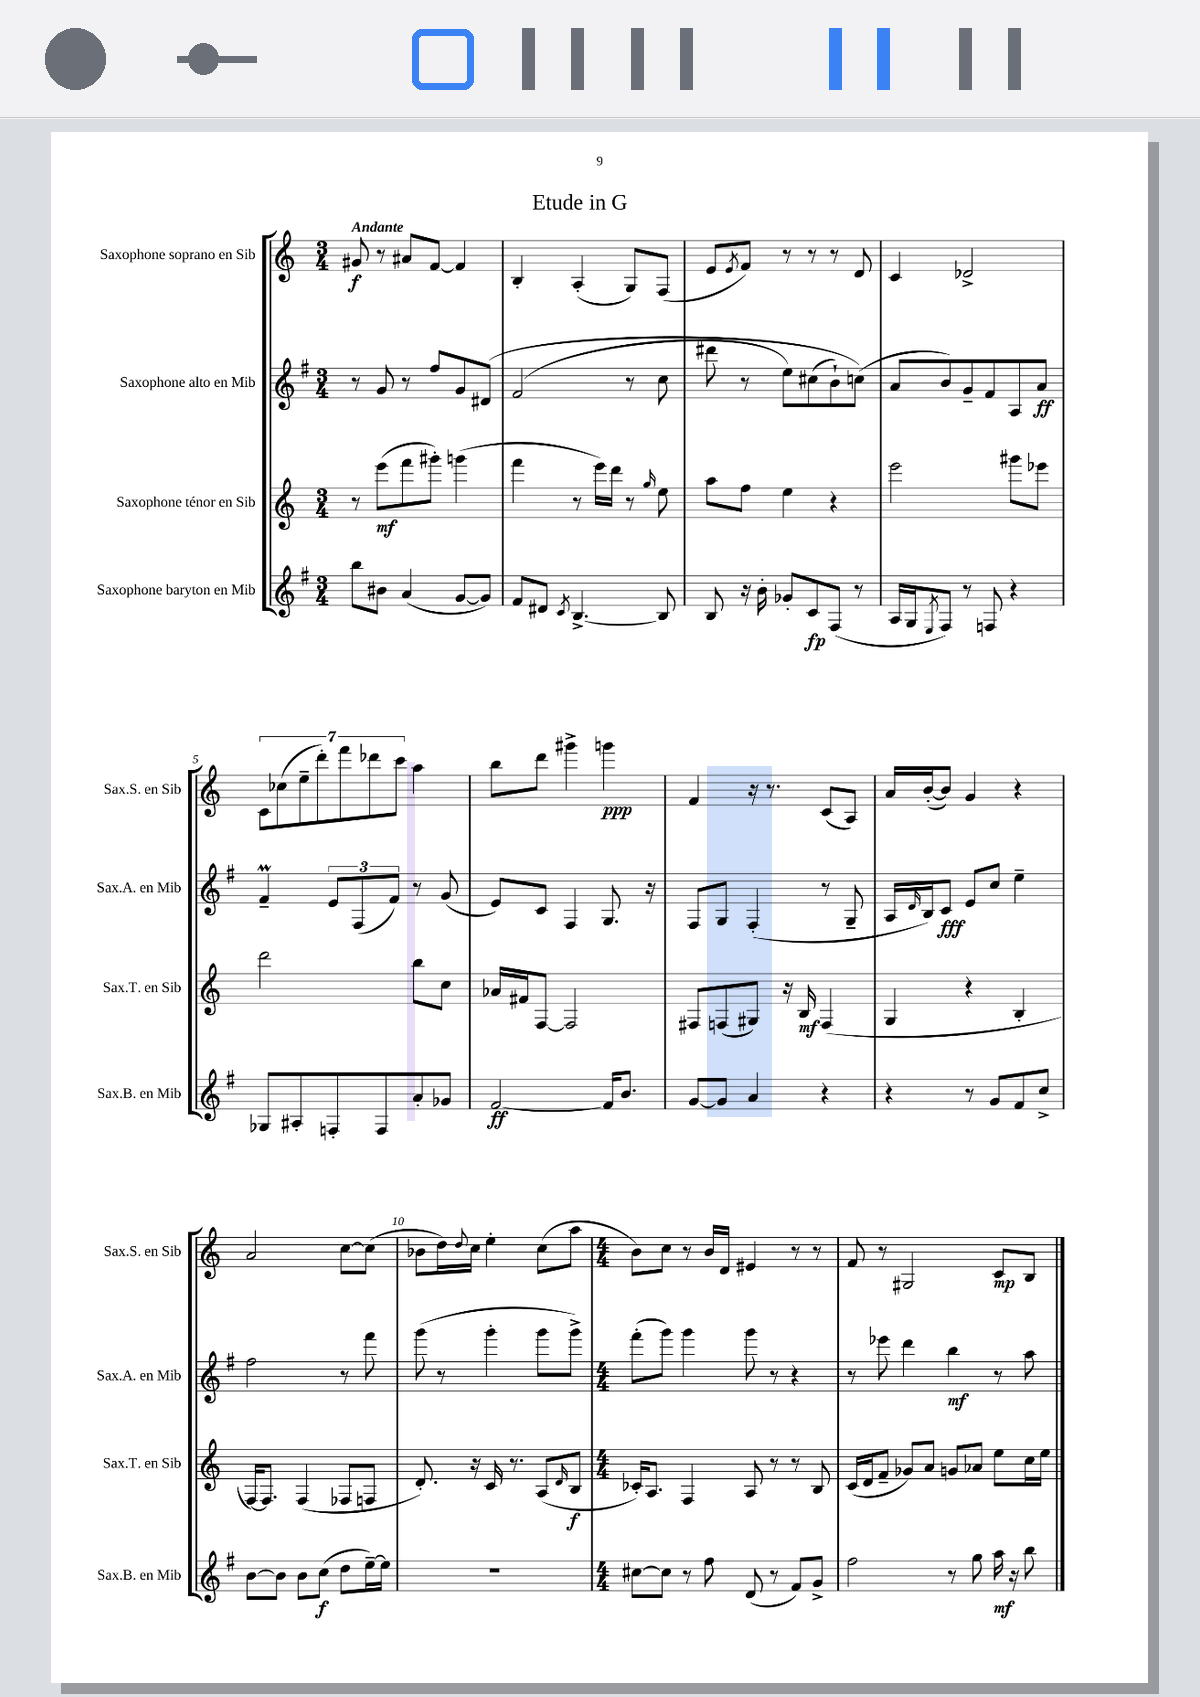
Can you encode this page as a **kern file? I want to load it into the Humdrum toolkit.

**kern	**dynam	**kern	**dynam	**kern	**dynam	**kern	**dynam
*part4	*part4	*part3	*part3	*part2	*part2	*part1	*part1
*staff4	*staff4	*staff3	*staff3	*staff2	*staff2	*staff1	*staff1
*I"Saxophone baryton en Mib	*	*I"Saxophone ténor en Sib	*	*I"Saxophone alto en Mib	*	*I"Saxophone soprano en Sib	*
*I'Sax.B. en Mib	*	*I'Sax.T. en Sib	*	*I'Sax.A. en Mib	*	*I'Sax.S. en Sib	*
*clefG2	*	*clefG2	*	*clefG2	*	*clefG2	*
*k[f#]	*	*k[]	*	*k[f#]	*	*k[]	*
*M3/4	*	*M3/4	*	*M3/4	*	*M3/4	*
=1	=1	=1	=1	=1	=1	=1	=1
!	!	!	!	!	!	!LO:TX:a:B:t=Andante	!
8bb\L	.	8r	.	8r	.	8g#X/	f
8b#X\J	.	(8eee\L	mf	8g/	.	8r	.
(4a/	.	8fff\	.	8r	.	8a#X/L	.
.	.	8ggg#X'\J)	.	8ff#/L	.	[8f/J	.
[8g/L	.	(4gggn\	.	8g/	.	4f/]	.
8g/J])	.	.	.	(8d#X/J	.	.	.
=2	=2	=2	=2	=2	=2	=2	=2
8f#/L	.	4fff\	.	(2f#/	.	4B'/	.
8d#X/J	.	.	.	.	.	.	.
8qc/	.	.	.	.	.	.	.
[4.B^/	.	8r	.	.	.	(4A'/	.
.	.	16eee\LL)	.	.	.	.	.
.	.	16ddd\JJ	.	.	.	.	.
.	.	8r	.	8r	.	8G/L)	.
.	.	16qqgg/	.	.	.	.	.
8B/]	.	8ee\	.	8cc\	.	(8F/J	.
=3	=3	=3	=3	=3	=3	=3	=3
8B/	.	8aa\L	.	8ddd#X\	.	8e/L	.
.	.	.	.	.	.	8qe/	.
16r	.	8ff\J	.	8r	.	8f/J)	.
16b'\	.	.	.	.	.	.	.
8g-X'/L	.	4ee\	.	8ee\L)	.	8r	.
8c/	fp	.	.	(8cc#X\	.	8r	.
(8F#/J	.	4r	.	8b`\)	.	8r	.
8r	.	.	.	(8ccn\J)	.	8d/	.
=4	=4	=4	=4	=4	=4	=4	=4
16A/LL	.	2eee\	.	8a/L	.	4c/	.
16G/J	.	.	.	.	.	.	.
8qE/	.	.	.	.	.	.	.
8F#/J)	.	.	.	8b/)	.	.	.
8r	.	.	.	8g~/	.	2d-X^/	.
8Fn/	.	.	.	8f#/	.	.	.
4r	.	8ggg#X\L	.	8A/	.	.	.
.	.	8eee-X\J	.	8a/J	ff	.	.
!!LO:LB:g=z
=5	=5	=5	=5	=5	=5	=5	=5
8G-X/L	.	2ddd\	.	4f#m~/	.	14c\L	.
.	.	.	.	.	.	(14cc-X\	.
8A#X'/	.	.	.	.	.	.	.
.	.	.	.	.	.	14ee~\	.
.	.	.	.	.	.	14ddd'\)	.
8Fn'/	.	.	.	12e/L	.	.	.
.	.	.	.	.	.	14fff\	.
.	.	.	.	(12F#/	.	.	.
.	.	.	.	.	.	14ddd-X\	.
8F/	.	.	.	.	.	.	.
.	.	.	.	12f#/J)	.	.	.
.	.	.	.	.	.	14ccc\J	.
8a'/	.	8bb\L	.	8r	.	4aa\	.
8g-X/J	.	8cc\J	.	(8g/	.	.	.
=6	=6	=6	=6	=6	=6	=6	=6
[2f#/	ff	16a-X/LL	.	8e/L)	.	8bb\L	.
.	.	16f#X/J	.	.	.	.	.
.	.	[8F/J	.	8c/J	.	8ddd\J	.
.	.	2F/]	.	4F#/	.	4ggg#X^\	.
16f#/KL]	.	.	.	8.G/	.	4gggn\	ppp
8.b/J	.	.	.	.	.	.	.
.	.	.	.	16r	.	.	.
=7	=7	=7	=7	=7	=7	=7	=7
[8g/L	.	8F#X/L	.	8F#/L	.	4f/	.
8g/J]	.	(8Fn/	.	8G/J	.	.	.
4a/	.	8G#X/J)	.	(4F#'/	.	16r	.
.	.	.	.	.	.	8.r	.
.	.	16r	.	.	.	.	.
.	.	16B/	mf	.	.	.	.
4r	.	(4F/	.	8r	.	(8c/L	.
.	.	.	.	8G~/	.	8A/J)	.
=8	=8	=8	=8	=8	=8	=8	=8
4r	.	4G/	.	16A/LL	.	16a/LL	.
.	.	.	.	16qqd/	.	.	.
.	.	.	.	16B/J)	.	([16b'/J	.
.	.	.	.	8c/J	fff	8b/J])	.
8r	.	4r	.	8e/L	.	4g/	.
8g/L	.	.	.	8cc/J	.	.	.
8f#/	.	4B'/	.	4ee~\	.	4r	.
8cc^/J	.	.	.	.	.	.	.
!!LO:LB:g=z
=9	=9	=9	=9	=9	=9	=9	=9
[8b\L	.	[16F/KL)	.	2ff#\	.	2a/	.
.	.	8.F/J]	.	.	.	.	.
8b\J]	.	.	.	.	.	.	.
8b\L	.	(4F/	.	.	.	.	.
(8cc\J	f	.	.	.	.	.	.
8dd\L	.	8F-X/L	.	8r	.	[8cc\L	.
[16ee~\L)	.	8Fn/J	.	8fff#\	.	(8cc\J]	.
16ee\JJ]	.	.	.	.	.	.	.
=10	=10	=10	=10	=10	=10	=10	=10
2.r	.	8.d'/)	.	(8ggg\	.	8b-X\L	.
.	.	.	.	8r	.	16dd\L)	.
.	.	.	.	.	.	8qqdd/	.
.	.	16r	.	.	.	16cc\JJ	.
.	.	16c/	.	4ggg'\	.	4ee'\	.
.	.	8.r	.	.	.	.	.
.	.	(8A/L	.	8ggg\L	.	(8cc\L	.
.	.	16qqd/	.	.	.	.	.
.	.	8B/J	f	8ggg^\J)	.	8aa\J	.
=11	=11	=11	=11	=11	=11	=11	=11
*M4/4	*	*M4/4	*	*M4/4	*	*M4/4	*
[8cc#X\L	.	16c-X'/KL)	.	(8fff#'\L	.	8b\L)	.
.	.	8.A/J	.	.	.	.	.
8cc#\J]	.	.	.	8ggg\J)	.	8cc\J	.
8r	.	4F/	.	4ggg\	.	8r	.
8ff#\	.	.	.	.	.	16b/LL	.
.	.	.	.	.	.	16d/JJ	.
(8d/	.	8A/	.	8ggg\	.	4e#X/	.
8r	.	8r	.	8r	.	.	.
8f#/L)	.	8r	.	4r	.	8r	.
8g^/J	.	8B/	.	.	.	8r	.
=12	=12	=12	=12	=12	=12	=12	=12
2ff#\	.	(16c/LL	.	8r	.	8f/	.
.	.	16d/J	.	.	.	.	.
.	.	8f~/J	.	8eee-X\	.	8r	.
.	.	8g-X/L)	.	4ddd\	.	2G#X/	.
.	.	8a/J	.	.	.	.	.
8r	.	8gn/L	.	4bb\	mf	.	.
8gg\	.	8a-X/J	.	.	.	.	.
16aa\	mf	8ee\L	.	8r	.	8c/L	mp
16r	.	.	.	.	.	.	.
8bb\	.	16cc\L	.	8aa\	.	8B/J	.
.	.	16ee\JJ	.	.	.	.	.
==	==	==	==	==	==	==	==
*-	*-	*-	*-	*-	*-	*-	*-
